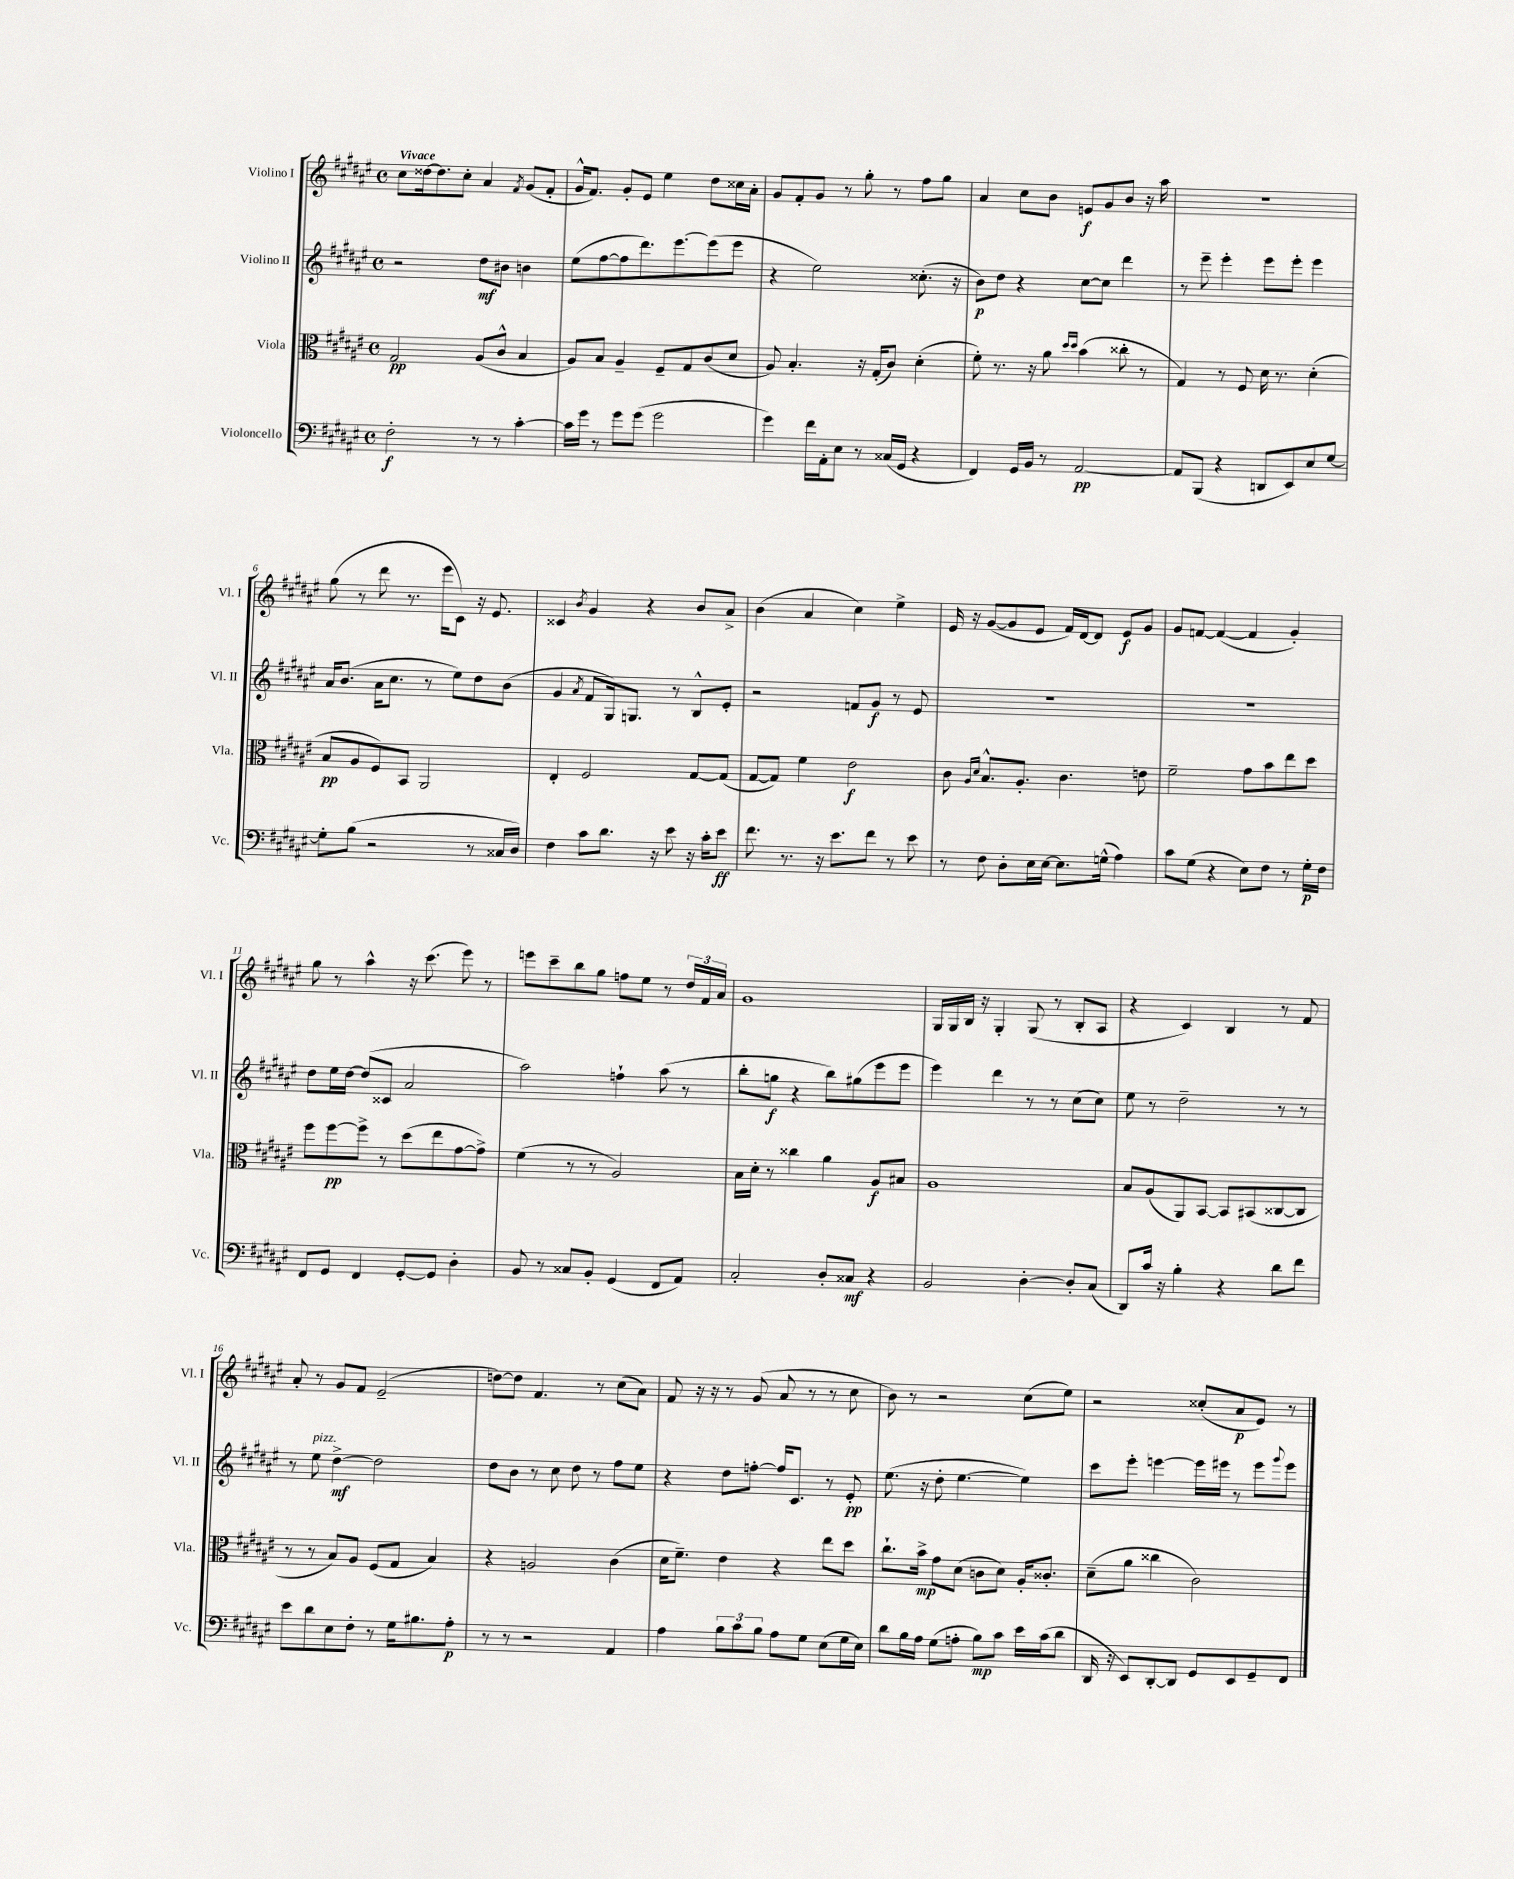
<<
\new StaffGroup <<
\new Staff = "s0" \with { instrumentName = "Violino I" shortInstrumentName = "Vl. I" } {
    \clef treble \key fis \major \defaultTimeSignature \time 4/4 \tempo "Vivace"
    cis''8 disis''16~ disis''8. cis''8-. ais'4 \acciaccatura { fis'8 } gis'8( fis'8-. |
    gis'16-^ fis'8.) gis'8-. eis'8 eis''4 dis''8 cisis''16 ais'16-. |
    gis'8 fis'8-. gis'8 r8 gis''8-. r8 fis''8 gis''8 |
    ais'4 cis''8 b'8 e'8\f gis'8 b'8 r16 ais''16 |
    r1 |
    gis''8( r8 dis'''8 r8. eis'''16 cis'8) r16 eis'8. |
    cisis'4 \acciaccatura { b'8 } gis'4 r4 b'8 ais'8-> |
    b'4( ais'4 cis''4) eis''4-> |
    eis'16 r16 gis'8~( gis'8 eis'8 fis'16) dis'16~ dis'8 eis'8\f gis'8 |
    gis'8 f'8~ f'4~( f'4 gis'4-.) |
    gis''8 r8 ais''4-^ r16 cis'''8.( eis'''8) r8 |
    e'''8 cis'''8-- b''8 gis''8 f''8 eis''8 r8 \tuplet 3/2 { dis''16 fis'16 ais'16 } |
    gis'1 |
    gis16 gis16 b16 r16 gis4-. gis8( r8 b8-. ais8 |
    r4 cis'4) b4 r8 fis'8 |
    ais'8-. r8 gis'8 fis'8 eis'2--( |
    d''8~) d''8 fis'4. r8 cis''8( ais'8) |
    fis'8 r16 r16 r8 gis'8( ais'8 r8 r8 cis''8 |
    b'8) r8 r2 cis''8( eis''8) |
    r2 cisis''8-.( ais'8\p eis'8) r8 \bar "|." |
}
\new Staff = "s1" \with { instrumentName = "Violino II" shortInstrumentName = "Vl. II" } {
    \clef treble \key fis \major \defaultTimeSignature \time 4/4
    r2 dis''8\mf bis'8 b'4 |
    eis''8( fis''8~ fis''8 dis'''8.) eis'''8.~ eis'''8( eis'''8 |
    r4 eis''2) cisis''8.-.( r16 |
    b'8\p) dis''8 r4 cis''8~ cis''8 dis'''4 |
    r8 eis'''8-- eis'''4-. eis'''8 eis'''8-. eis'''4 |
    ais'16 b'8.( ais'16 cis''8. r8 eis''8) dis''8 b'8( |
    gis'4 \acciaccatura { ais'8 } fis'8 gis16) g8. r8 b8-^ eis'8-. |
    r2 f'8 gis'8\f r8 eis'8 |
    R1 |
    R1 |
    dis''8 eis''16 dis''16~ dis''8( cisis'8 ais'2 |
    ais''2) f''4-! ais''8( r8 |
    b''8-. g''8\f r4 b''8) gis''8( eis'''8 eis'''8 |
    eis'''4) dis'''4 r8 r8 cis''8( cis''8) |
    eis''8 r8 dis''2-- r8 r8 |
    r8 eis''8^\markup { \italic "pizz." } dis''4~->\mf dis''2 |
    dis''8 b'8 r8 cis''8 dis''8 r8 fis''8 eis''8 |
    r4 dis''8 f''8~-. f''16 cis'8. r8 eis'8-.\pp |
    eis''8.( r16 dis''8-. eis''4.~ eis''4) |
    cis'''8 eis'''8-. e'''4~ e'''16 eis'''16 r8 eis'''8 \appoggiatura { gis'''8 } eis'''8 \bar "|." |
}
\new Staff = "s2" \with { instrumentName = "Viola" shortInstrumentName = "Vla." } {
    \clef alto \key fis \major \defaultTimeSignature \time 4/4
    gis2\pp ais8( cis'8-^ b4 |
    ais8) b8 ais4-- fis8-- gis8 cis'8( dis'8 |
    ais8) b4.-. r16 gis16-.( cis'8) dis'4-.( |
    fis'8-.) r8. r16 ais'8 \grace { dis''16 dis''16 } b'4( cisis''8-. r8 |
    gis4) r8 fis8 dis'16 r8. dis'4-.( |
    b8\pp ais8 fis8) b,8 ais,2 |
    eis4-. fis2 gis8~ gis8( |
    gis8~ gis8) fis'4 eis'2\f |
    cis'8 \grace { ais16 dis'16 } b8.-^ ais8.-. cis'4. e'8 |
    fis'2-- gis'8 b'8 eis''8 dis''8 |
    fis''8 fis''8~\pp fis''8-> r8 dis''8( eis''8 gis'8~ gis'8->) |
    fis'4( r8 r8 ais2) |
    b16 dis'16-. r8 cisis''4 ais'4 ais8\f bis8 |
    ais1 |
    b8 ais8( ais,8) b,8~ b,8 bis,8( cisis8~ cisis8 |
    r8 r8 b8) ais8 fis8( gis8 b4) |
    r4 a2 cis'4( |
    dis'16 fis'8.--) eis'4 r4 eis''8 dis''8 |
    cis''8.-! b'16->\mp gis'8 dis'8( c'8 dis'8) ais16-. cisis'8.-. |
    dis'8--( ais'8 cisis''4 cis'2) \bar "|." |
}
\new Staff = "s3" \with { instrumentName = "Violoncello" shortInstrumentName = "Vc." } {
    \clef bass \key fis \major \defaultTimeSignature \time 4/4
    fis2-.\f r8 r8 cis'4~-. |
    cis'16 gis'16 r8 gis'8 gis'8( gis'2 |
    gis'4) fis'16 ais,16-. eis8 r8 cisis16( gis,16 r4 |
    fis,4) gis,16 b,16 r8 ais,2~\pp |
    ais,8 b,,8( r4 d,8 eis,8) eis8 gis8~ |
    gis8-. b8( r2 r8 cisis16 dis16) |
    fis4 cis'8 dis'8. r16 eis'8 r16 cis'16-. eis'8\ff |
    fis'8. r8. r16 eis'8. fis'8 r8 eis'8 |
    r8 fis8 dis8-. eis16 eis16~ eis8. g16-^( ais4) |
    cis'8 gis8( r4 eis8) fis8 r8 gis16-.\p fis16 |
    fis,8 gis,8 fis,4 gis,8~-. gis,8 dis4-. |
    b,8 r8 cisis8 b,8-. gis,4( fis,8 ais,8) |
    cis2-. dis8-. cisis8\mf r4 |
    b,2 dis4~-. dis8-. cis8( |
    dis,8) cis'16 r16 b4-. r4 dis'8 fis'8 |
    eis'8 dis'8 eis8 fis8-. r8 gis16 bis8. ais8-.\p |
    r8 r8 r2 ais,4 |
    ais4 \tuplet 3/2 { b8 cis'8 b8 } ais8 gis8 eis8( gis16 eis16) |
    dis'8 b16 ais16 gis8( a8-. b8\mp) cis'8 eis'16 cis'16( dis'8 |
    dis,16 r16 eis,8) dis,8~-. dis,8 gis,8 eis,8 gis,8-- fis,8 \bar "|." |
}
>>
>>
